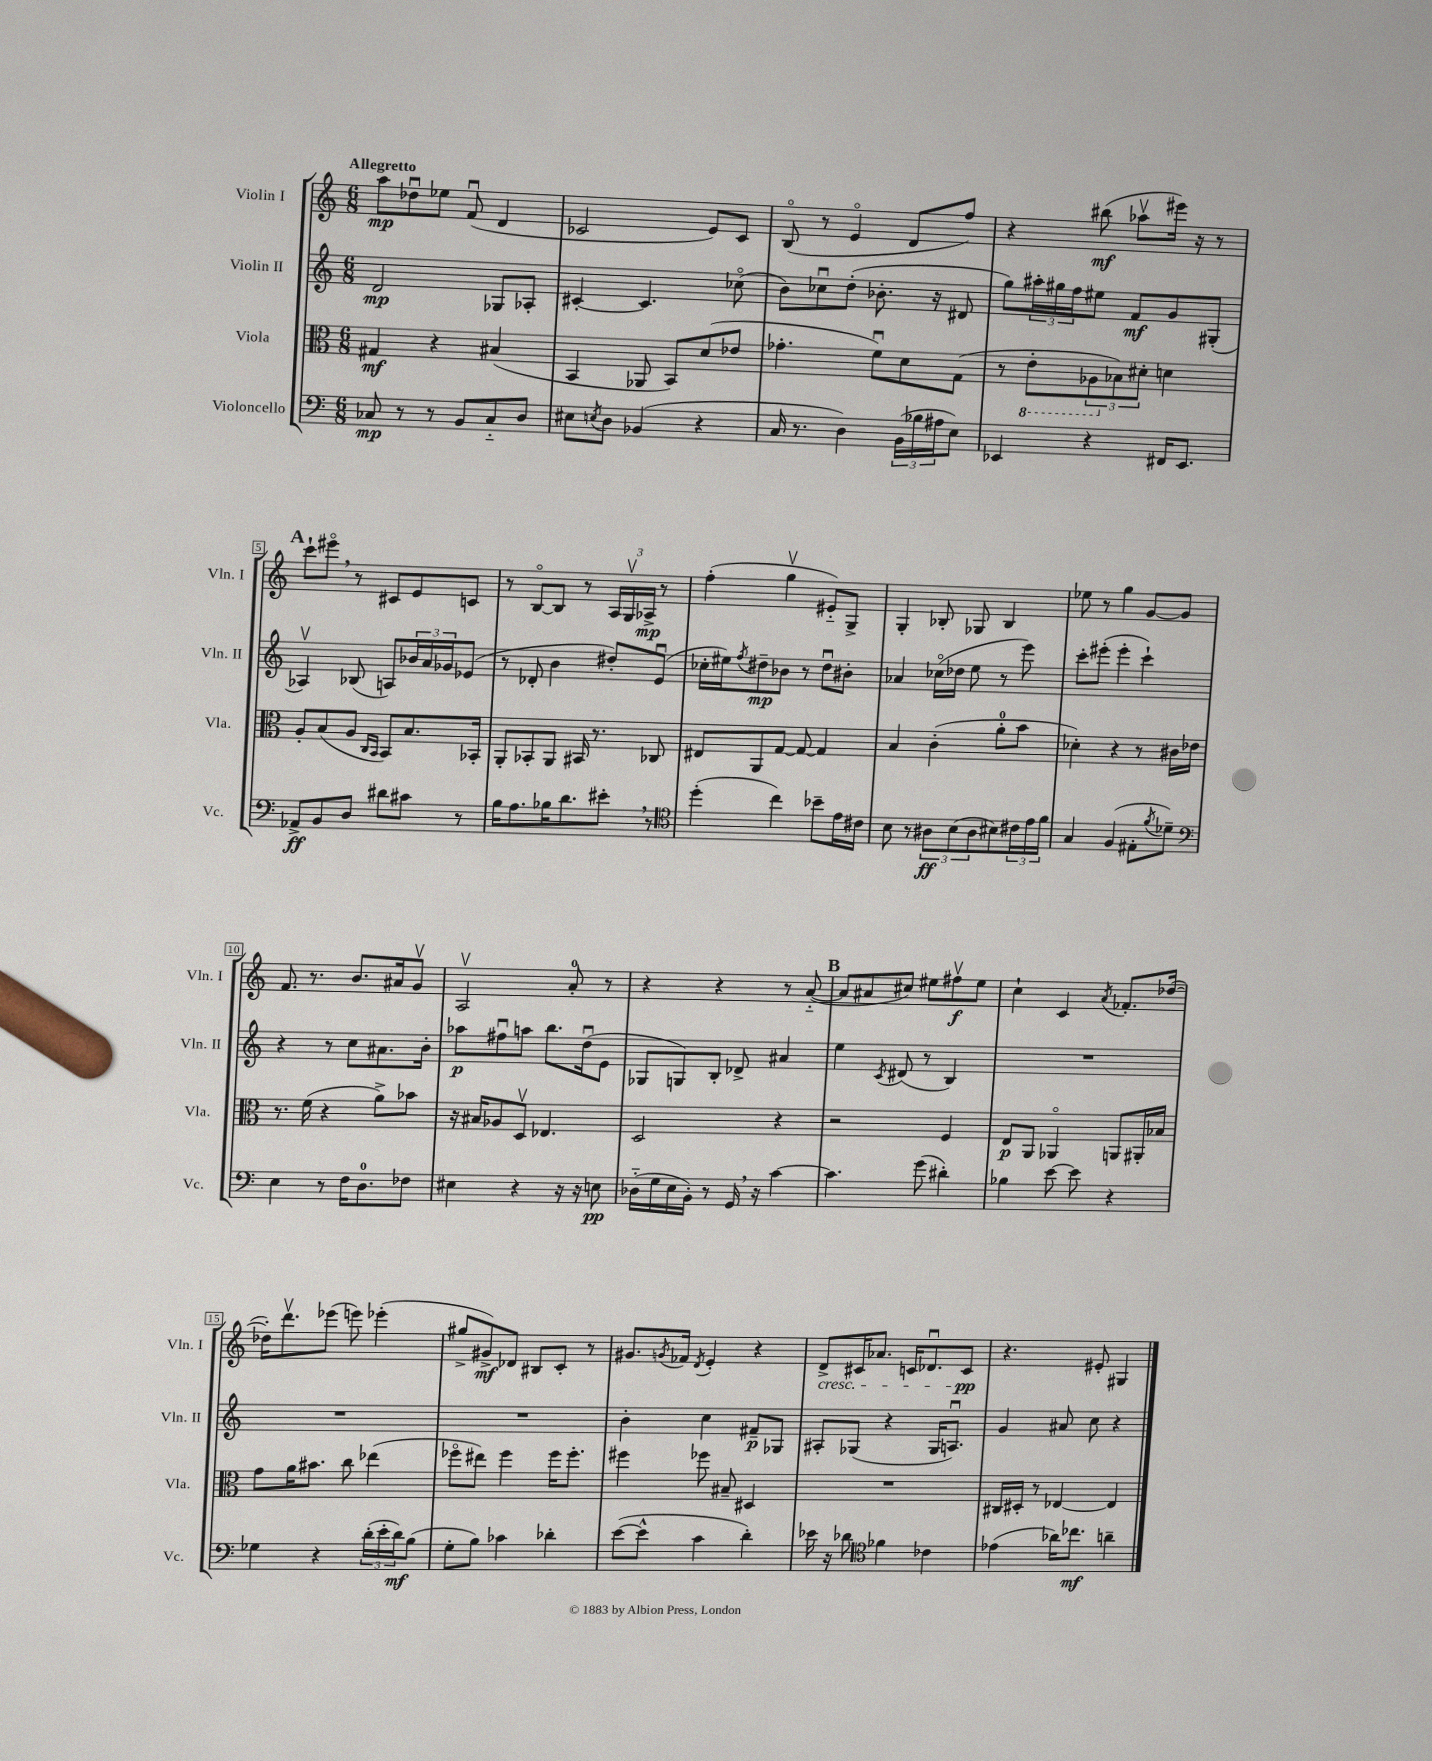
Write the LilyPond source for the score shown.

<<
\new StaffGroup <<
\new Staff = "s0" \with { instrumentName = "Violin I" shortInstrumentName = "Vln. I" } {
    \clef treble \key c \major \numericTimeSignature \time 6/8 \tempo "Allegretto"
    a''8\mp des''8\downbow ees''8 f'8\downbow( d'4 |
    ces'2 e'8) ces'8 |
    b8\flageolet( r8 e'4\flageolet d'8 f''8) |
    r4 bis''8\mf( aes''8\upbow eis'''16) r16 r8 |
    \mark \markup { \bold "A" } c'''8-! eis'''8\flageolet \breathe r8 cis'8 e'8 c'8 |
    r8 b8~\flageolet b8 r8 \tuplet 3/2 { a16 g16\upbow aes16->\mp } r8 |
    f''4-.( g''4\upbow eis'8-_) g8-> |
    g4-. bes8-. ges8 bes4 |
    ees''8 r8 g''4 g'8~ g'8 |
    f'8. r8. b'8. ais'16 g'8\upbow |
    a2\upbow a'8-0-. r8 |
    r4 r4 r8 a'8~-_( |
    \mark \markup { \bold "B" } a'8 ais'8 cis''8) eis''8 fis''8\upbow\f eis''8 |
    c''4-! c'4 \acciaccatura { a'8 } fes'8.-. des''16~( |
    des''16-.) d'''8.\upbow ees'''8( e'''8) ees'''4-.( |
    gis''8-> gis'8->\mf) des'8 bis8 c'8-. r8 |
    gis'8. \acciaccatura { g'8 } fes'16 \acciaccatura { d'8 } e'4-. r4 |
    d'8->\cresc cis'16 aes'8. c'16 des'8.\downbow c'8\pp\! |
    r4. eis'8-. gis4 \bar "|." |
}
\new Staff = "s1" \with { instrumentName = "Violin II" shortInstrumentName = "Vln. II" } {
    \clef treble \key c \major \numericTimeSignature \time 6/8
    d'2\mp ges8 aes8-. |
    cis'4~-. cis'4. ces''8\flageolet( |
    b'8) ces''8\downbow d''8-.( bes'8.-. r16 dis'8 |
    g''8) \tuplet 3/2 { ais''16-. gis''16 f''16 } eis''8 f'8\mf g'8 gis8-.( |
    \mark \markup { \bold "A" } aes4\upbow) bes8( a8) \tuplet 3/2 { bes'16 a'16 ges'16 } ees'8( |
    r8 des'8-. b'4 dis''8-.) e'8\downbow( |
    ces''16-. eis''16) \acciaccatura { f''8 } dis''8--\mp bes'8 r8 dis''8\downbow bis'8-. |
    aes'4 ces''16\flageolet( des''16 e''8 r8 e'''8) |
    c'''8-. eis'''8-.( eis'''4-. c'''4-!) |
    r4 r8 c''8 ais'8. b'16-. |
    aes''8\p fis''8\downbow a''8 b''8. d''16\downbow( e'8 |
    ges8 g8) b8-. des'8-> ais'4 |
    \mark \markup { \bold "B" } e''4 \acciaccatura { c'8 } dis'8( r8 b4) |
    R2. |
    R2. |
    R2. |
    b'4-. c''4 fis'8--\p ges8 |
    ais8-. ges8( r4 ges16 a8.\downbow) |
    g'4 ais'8 c''8 r4 \bar "|." |
}
\new Staff = "s2" \with { instrumentName = "Viola" shortInstrumentName = "Vla." } {
    \clef alto \key c \major \numericTimeSignature \time 6/8
    gis4\mf r4 bis4( |
    b,4 aes,8 b,8) d'8( ees'8 |
    ges'4.-. f'8\downbow) d'8 g8( |
    r8 \ottava #-1 e8-. \tuplet 3/2 { aes,8 \ottava #0 bes8) dis'8-. } d'4 |
    \mark \markup { \bold "A" } a8-. b8( a8 \grace { c16 b,16 } b,8) b8. bes,16-. |
    a,8-. bes,8-. a,8 bis,16 r8. ces8 |
    eis8 a,8 g8~ g8~ g4 |
    b4 c'4-.( a'8-0-. b'8 |
    des'4-.) r4 r8 cis'16 ees'16 |
    r8. f'16( r4 a'8->) bes'8 |
    r16 bis16 aes8 d8\upbow ees4. |
    d2 r4 |
    \mark \markup { \bold "B" } r2 f4 |
    e8\p a,8 aes,4\flageolet a,8 ais,16-. bes16 |
    g'8 a'16 bis'8. c''8 ees''4( |
    fes''8\flageolet eis''8) fes''4 fes''16 fes''8.-. |
    fis''4 fes''8 bis8-- dis4 |
    R2. |
    cis16 dis16-. r8 ees4~ ees4 \bar "|." |
}
\new Staff = "s3" \with { instrumentName = "Violoncello" shortInstrumentName = "Vc." } {
    \clef bass \key c \major \numericTimeSignature \time 6/8
    ces8\mp r8 r8 b,8 ces8-_ d8 |
    eis8 \acciaccatura { e8 } d8 bes,4( r4 |
    c16 r8. d4) \tuplet 3/2 { b,16( bes16 ais16 } e8) |
    ees,4 r4 fis,16 ees,8. |
    \mark \markup { \bold "A" } aes,8->\ff b,8 d8 dis'8 cis'8 r8 |
    b16 a8. bes16 d'8. eis'8-. \breathe r8 |
    \clef tenor d''4-.( c''4) bes'8-- e'16 cis'16 |
    b8 r8 \tuplet 3/2 { ais8\ff b8( ais8 } bis8) \tuplet 3/2 { cis'16 e'16 f'16 } |
    g4 f4( eis8-. \acciaccatura { f'8 } des'8--) |
    \clef bass e4 r8 f16 d8.-0 fes8 |
    eis4 r4 r16 r16 e8\pp |
    des16-_( g16 e16 b,16-.) r8 g,16 \breathe r16 c'4~ |
    \mark \markup { \bold "B" } c'4. g'8( dis'4-.) |
    bes4 e'8~ e'8 r4 |
    ges4 r4 \tuplet 3/2 { d'16-.( e'16-. d'16\mf) } b8( |
    g8-. b8) ces'4 des'4-. |
    e'8~( e'8-^ c'4 d'4-.) |
    ees'16 r16 des'8 \clef tenor fes'4 ces'4 |
    ees'4( aes'16) ces''8.\mf a'4-- \bar "|." |
}
>>
>>
\layout { \context { \Score \override BarNumber.stencil = #(make-stencil-boxer 0.1 0.3 ly:text-interface::print) } }
